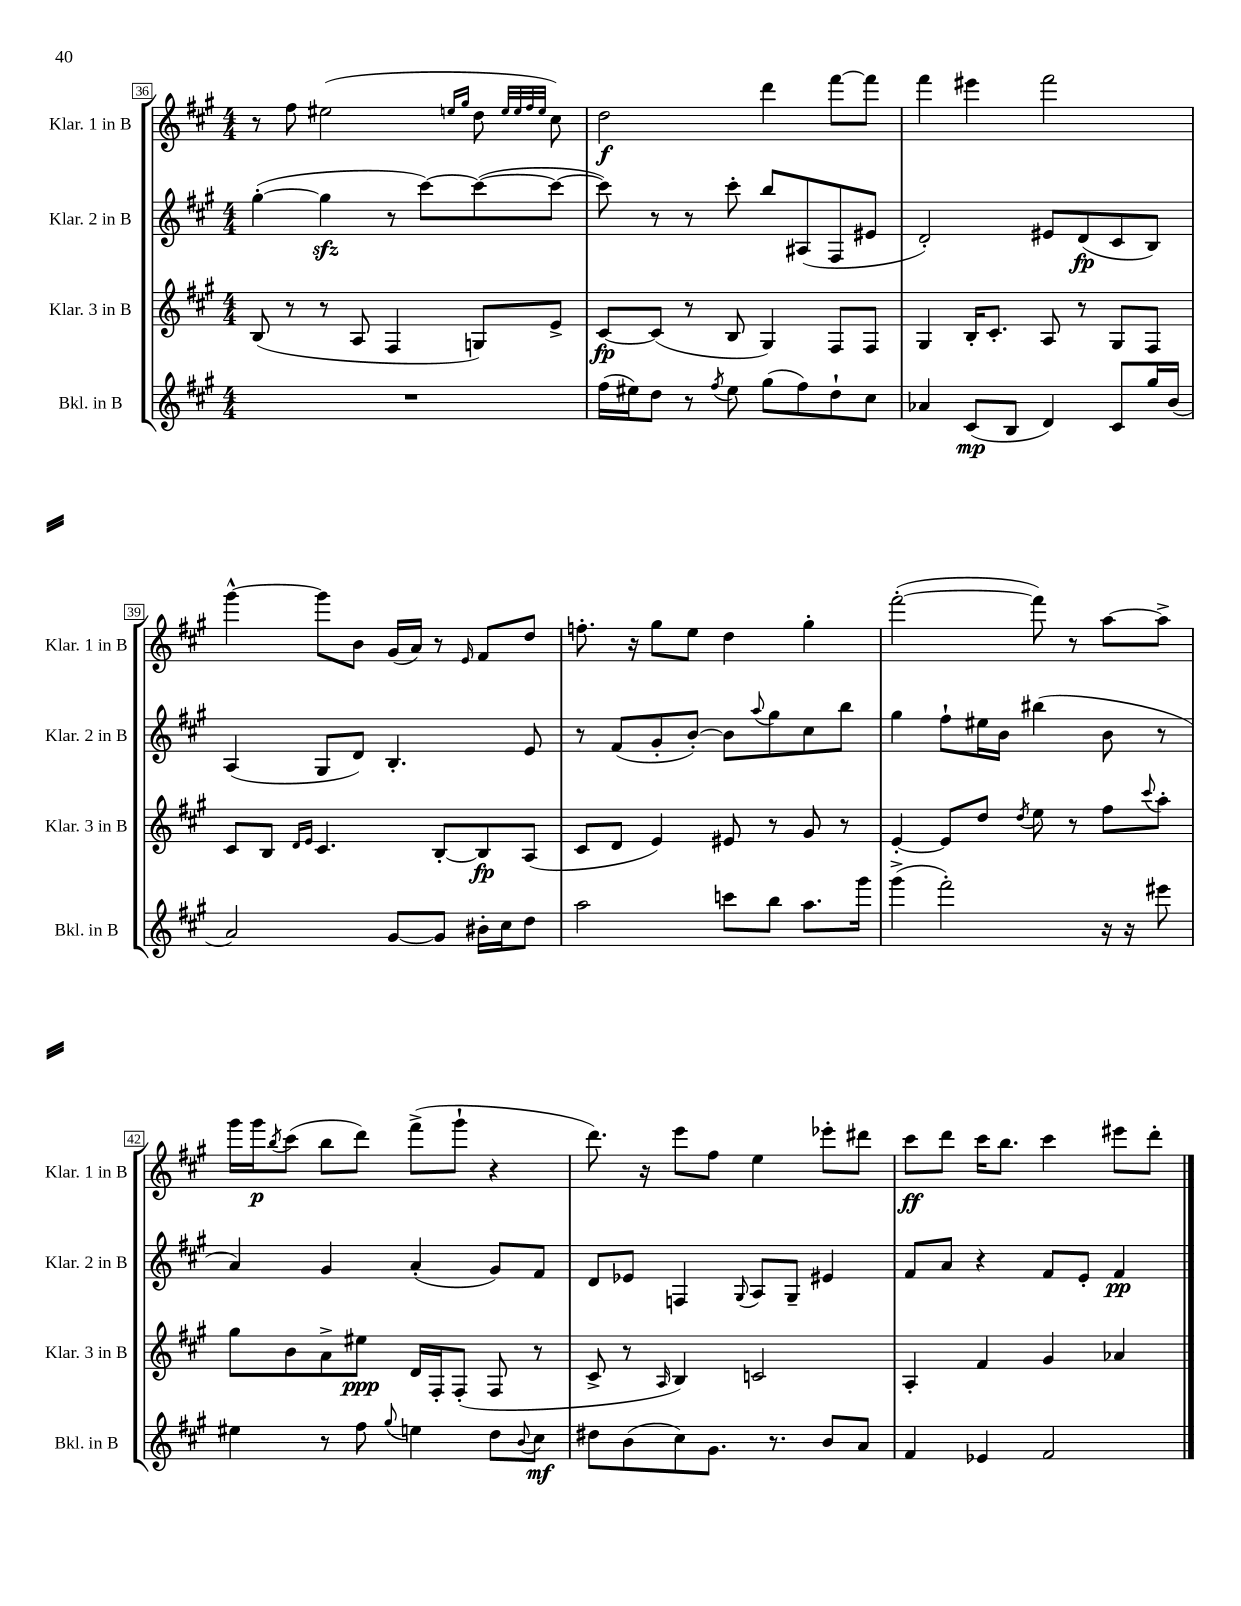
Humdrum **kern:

**kern	**kern	**kern	**kern
*staff4	*staff3	*staff2	*staff1
*clefG2	*clefG2	*clefG2	*clefG2
*k[f#c#g#]	*k[f#c#g#]	*k[f#c#g#]	*k[f#c#g#]
*M4/4	*M4/4	*M4/4	*M4/4
1r	(8B	([4gg#'	8r
.	8r	.	8ff#
.	8r	4gg#]	(2ee#
.	8A	.	.
.	4F#	8r	.
.	.	[8ccc#)	.
.	.	.	16qqee
.	.	.	16qqgg#
.	8G)	(8ccc#_	8dd
.	.	.	32qqee
.	.	.	32qqee
.	.	.	32qqff#
.	.	.	32qqee
.	8e^	8ccc#_	8cc#)
=	=	=	=
(16ff#	[8c#	8ccc#])	2dd
16ee#)	.	.	.
8dd	(8c#]	8r	.
8r	8r	8r	.
8qff#	.	.	.
8ee#	8B	8ccc#'	.
(8gg#	4G#)	8bb	4ddd
8ff#)	.	(8A#	.
8dd`	8F#	8F#	[8fff#
8cc#	8F#	8e#	8fff#]
=	=	=	=
4a-	4G#	2d')	4fff#
(8c#	16B'	.	4eee#
.	8.c#'	.	.
8B	.	.	.
4d)	8A	8e#	2fff#
.	8r	(8d	.
8c#	8G#	8c#	.
16gg#	8F#	8B)	.
(16b	.	.	.
=	=	=	=
2a)	8c#	(4A	[4ggg#^^
.	8B	.	.
.	16qqd	.	.
.	16qqe	.	.
.	4.c#	8G#	8ggg#]
.	.	8d)	8b
[8g#	.	4.B'	(16g#
.	.	.	16a)
8g#]	[8B'	.	8r
.	.	.	16qqe
16b#'	8B]	.	8f#
16cc#	.	.	.
8dd	(8A	8e	8dd
=	=	=	=
2aa	8c#	8r	8.ff'
.	8d	(8f#	.
.	.	.	16r
.	4e)	8g#'	8gg#
.	.	[8b')	8ee
8ccc	8e#	8b]	4dd
.	.	8qqaa	.
8bb	8r	8gg#	.
8.aa	8g#	8cc#	4gg#'
.	8r	8bb	.
16ggg#	.	.	.
=	=	=	=
(4ggg#^	[4e'	4gg#	([2fff#'
2fff#')	8e]	8ff#`	.
.	8dd	16ee#	.
.	.	16b	.
.	8qdd	.	.
.	8ee	(4bb#	8fff#])
.	8r	.	8r
16r	8ff#	8b	[8aa
16r	.	.	.
.	8qqccc#	.	.
8eee#	8aa'	8r	8aa^]
=	=	=	=
4ee#	8gg#	4a)	16ggg#
.	.	.	16ggg#
.	.	.	8qbb
.	8b	.	(8ccc#
8r	8a^	4g#	8bb
8ff#	8ee#	.	8ddd)
8qqgg#	.	.	.
4ee	16d	(4a'	(8fff#^
.	16F#'	.	.
.	(8F#'	.	8ggg#`
8dd	8F#	8g#)	4r
8qqb	.	.	.
8cc#	8r	8f#	.
=	=	=	=
8dd#	8c#^	8d	8.ddd)
(8b	8r	8e-	.
.	.	.	16r
.	16qqA	.	.
8cc#)	4B)	4F	8eee
8.g#	.	.	8ff#
.	.	8qqG#	.
.	2c	8A	4ee
8.r	.	.	.
.	.	8G#~	.
8b	.	4e#	8eee-'
8a	.	.	8ddd#
=	=	=	=
4f#	4A'	8f#	8ccc#
.	.	8a	8ddd
4e-	4f#	4r	16ccc#
.	.	.	8.bb
2f#	4g#	8f#	4ccc#
.	.	8e'	.
.	4a-	4f#	8eee#
.	.	.	8ddd'
==	==	==	==
*-	*-	*-	*-
